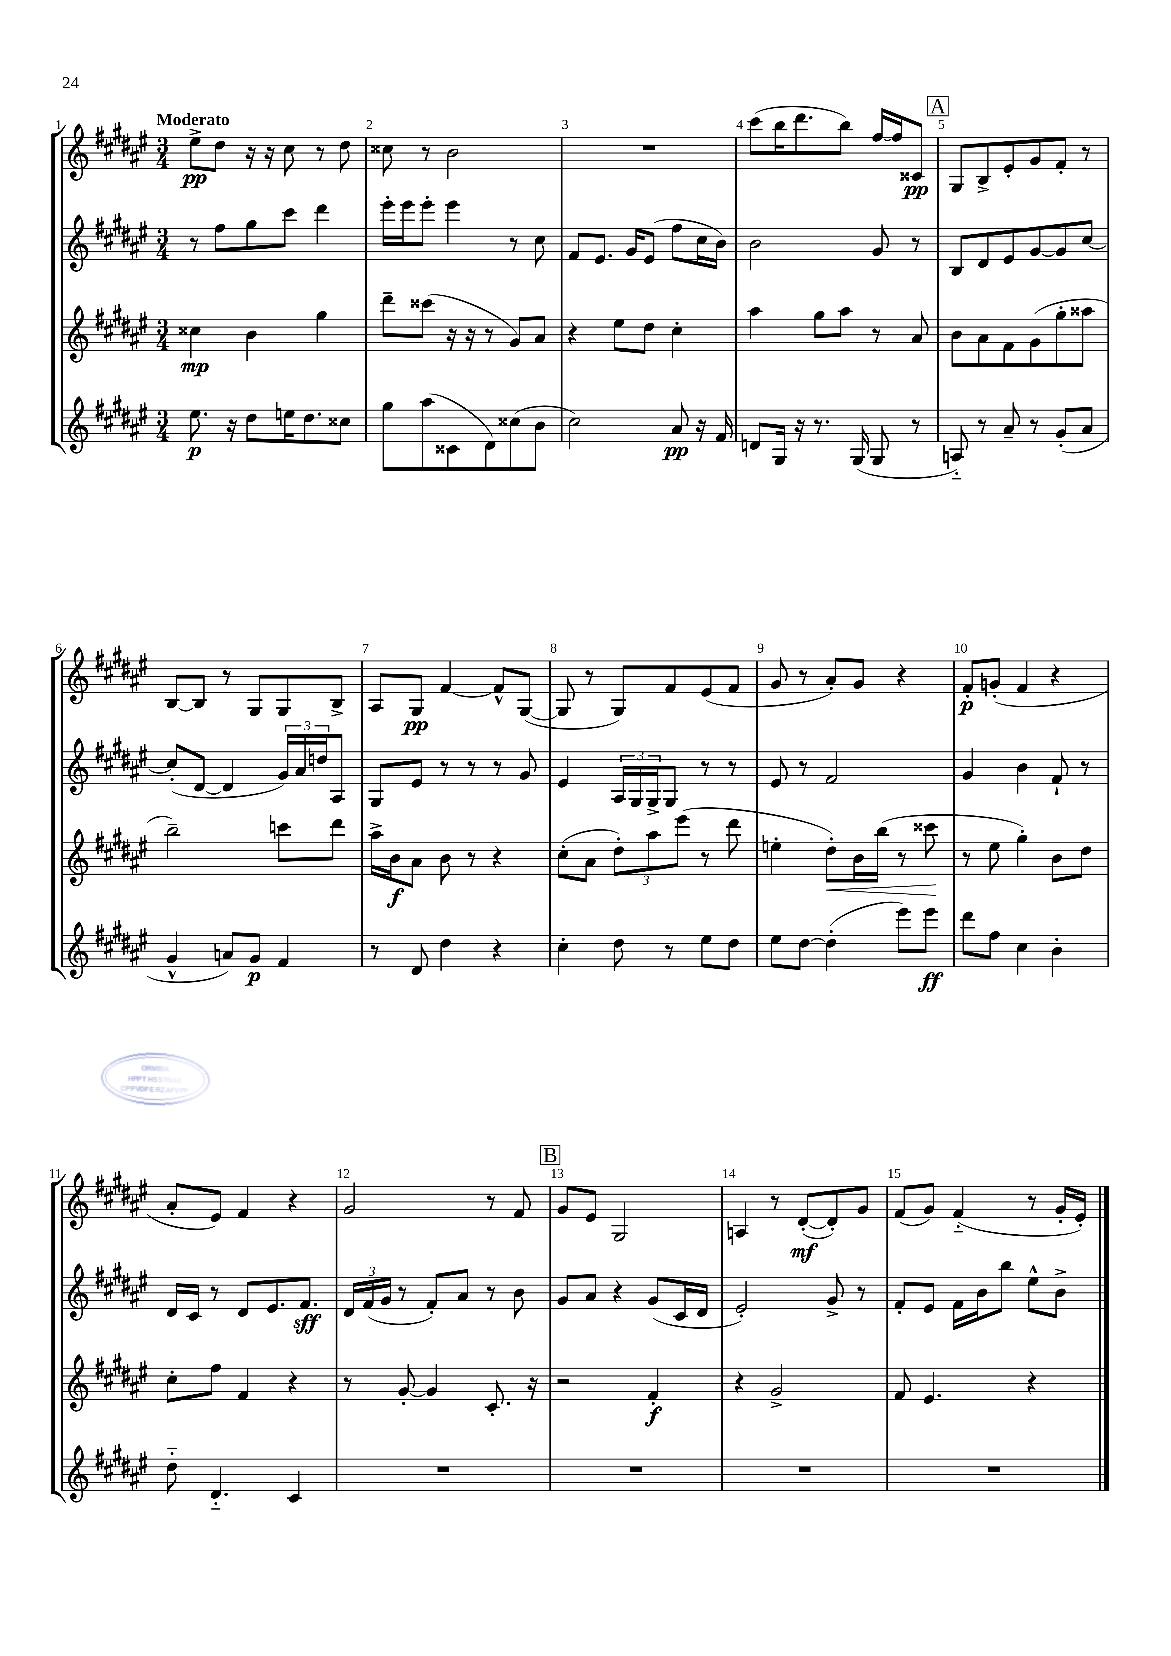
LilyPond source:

<<
\new StaffGroup <<
\new Staff = "s0" {
    \clef treble \key fis \major \numericTimeSignature \time 3/4 \tempo "Moderato"
    eis''8->\pp dis''8 r16 r16 cis''8 r8 dis''8 |
    cisis''8 r8 b'2 |
    R2. |
    cis'''8( b''16 dis'''8. b''8) fis''16~ fis''16 cisis'8\pp |
    \mark \markup { \box "A" } gis8 b8-> eis'8-. gis'8 fis'8-. r8 |
    b8~ b8 r8 gis8 gis8 b8-> |
    ais8 gis8\pp fis'4~ fis'8-^ gis8~( |
    gis8 r8 gis8) fis'8 eis'8( fis'8 |
    gis'8 r8 ais'8-.) gis'8 r4 |
    fis'8-.\p g'8-.( fis'4 r4 |
    ais'8-. eis'8) fis'4 r4 |
    gis'2 r8 fis'8 |
    \mark \markup { \box "B" } gis'8 eis'8 gis2 |
    a4 r8 dis'8~-.\mf( dis'8-.) gis'8 |
    fis'8( gis'8) fis'4-_( r8 gis'16-. eis'16-.) \bar "|." |
}
\new Staff = "s1" {
    \clef treble \key fis \major \numericTimeSignature \time 3/4
    r8 fis''8 gis''8 cis'''8 dis'''4 |
    eis'''16-. eis'''16 eis'''8-. eis'''4 r8 cis''8 |
    fis'8 eis'8. gis'16 eis'8( fis''8 cis''16 b'16) |
    b'2 gis'8 r8 |
    \mark \markup { \box "A" } b8 dis'8 eis'8 gis'8~ gis'8 cis''8~ |
    cis''8-.( dis'8~ dis'4 \tuplet 3/2 { gis'16) ais'16 d''16 } ais8 |
    gis8 eis'8 r8 r8 r8 gis'8 |
    eis'4 \tuplet 3/2 { ais16 gis16 gis16-> } gis8 r8 r8 |
    eis'8 r8 fis'2 |
    gis'4 b'4 fis'8-! r8 |
    dis'16 cis'16 r8 dis'8 eis'8. fis'8.\sff |
    \tuplet 3/2 { dis'16 fis'16( gis'16 } r8 fis'8-.) ais'8 r8 b'8 |
    \mark \markup { \box "B" } gis'8 ais'8 r4 gis'8( cis'16 dis'16 |
    eis'2-.) gis'8-> r8 |
    fis'8-. eis'8 fis'16 b'16 b''8 eis''8-^ b'8-> \bar "|." |
}
\new Staff = "s2" {
    \clef treble \key fis \major \numericTimeSignature \time 3/4
    cisis''4\mp b'4 gis''4 |
    dis'''8-- cisis'''8( r16 r16 r8 gis'8) ais'8 |
    r4 eis''8 dis''8 cis''4-. |
    ais''4 gis''8 ais''8 r8 ais'8 |
    \mark \markup { \box "A" } b'8 ais'8 fis'8 gis'8( gis''8-. aisis''8 |
    b''2--) c'''8 dis'''8 |
    ais''16-> b'16\f ais'8 b'8 r8 r4 |
    cis''8-.( ais'8 \tuplet 3/2 { dis''8-.) ais''8 eis'''8( } r8 dis'''8 |
    e''4-. dis''8-.\<) b'16 b''16( r8 cisis'''8\! |
    r8 eis''8 gis''4-.) b'8 dis''8 |
    cis''8-. fis''8 fis'4 r4 |
    r8 gis'8~-. gis'4 cis'8.-. r16 |
    \mark \markup { \box "B" } r2 fis'4-.\f |
    r4 gis'2-> |
    fis'8 eis'4. r4 \bar "|." |
}
\new Staff = "s3" {
    \clef treble \key fis \major \numericTimeSignature \time 3/4
    eis''8.\p r16 dis''8 e''16 dis''8. cisis''8 |
    gis''8 ais''8( cisis'8 dis'8) cisis''8( b'8 |
    cis''2) ais'8\pp r16 fis'16 |
    d'8 gis16 r16 r8. gis16( gis8 r8 |
    \mark \markup { \box "A" } a8-_) r8 ais'8-- r8 gis'8-.( ais'8 |
    gis'4-^ a'8) gis'8\p fis'4 |
    r8 dis'8 dis''4 r4 |
    cis''4-. dis''8 r8 eis''8 dis''8 |
    eis''8 dis''8~ dis''4-.( eis'''8) eis'''8\ff |
    dis'''8 fis''8 cis''4 b'4-. |
    dis''8-_ dis'4.-_ cis'4 |
    R2. |
    \mark \markup { \box "B" } R2. |
    R2. |
    R2. \bar "|." |
}
>>
>>
\layout { \context { \Score \override BarNumber.break-visibility = ##(#f #t #t) barNumberVisibility = #all-bar-numbers-visible } }
